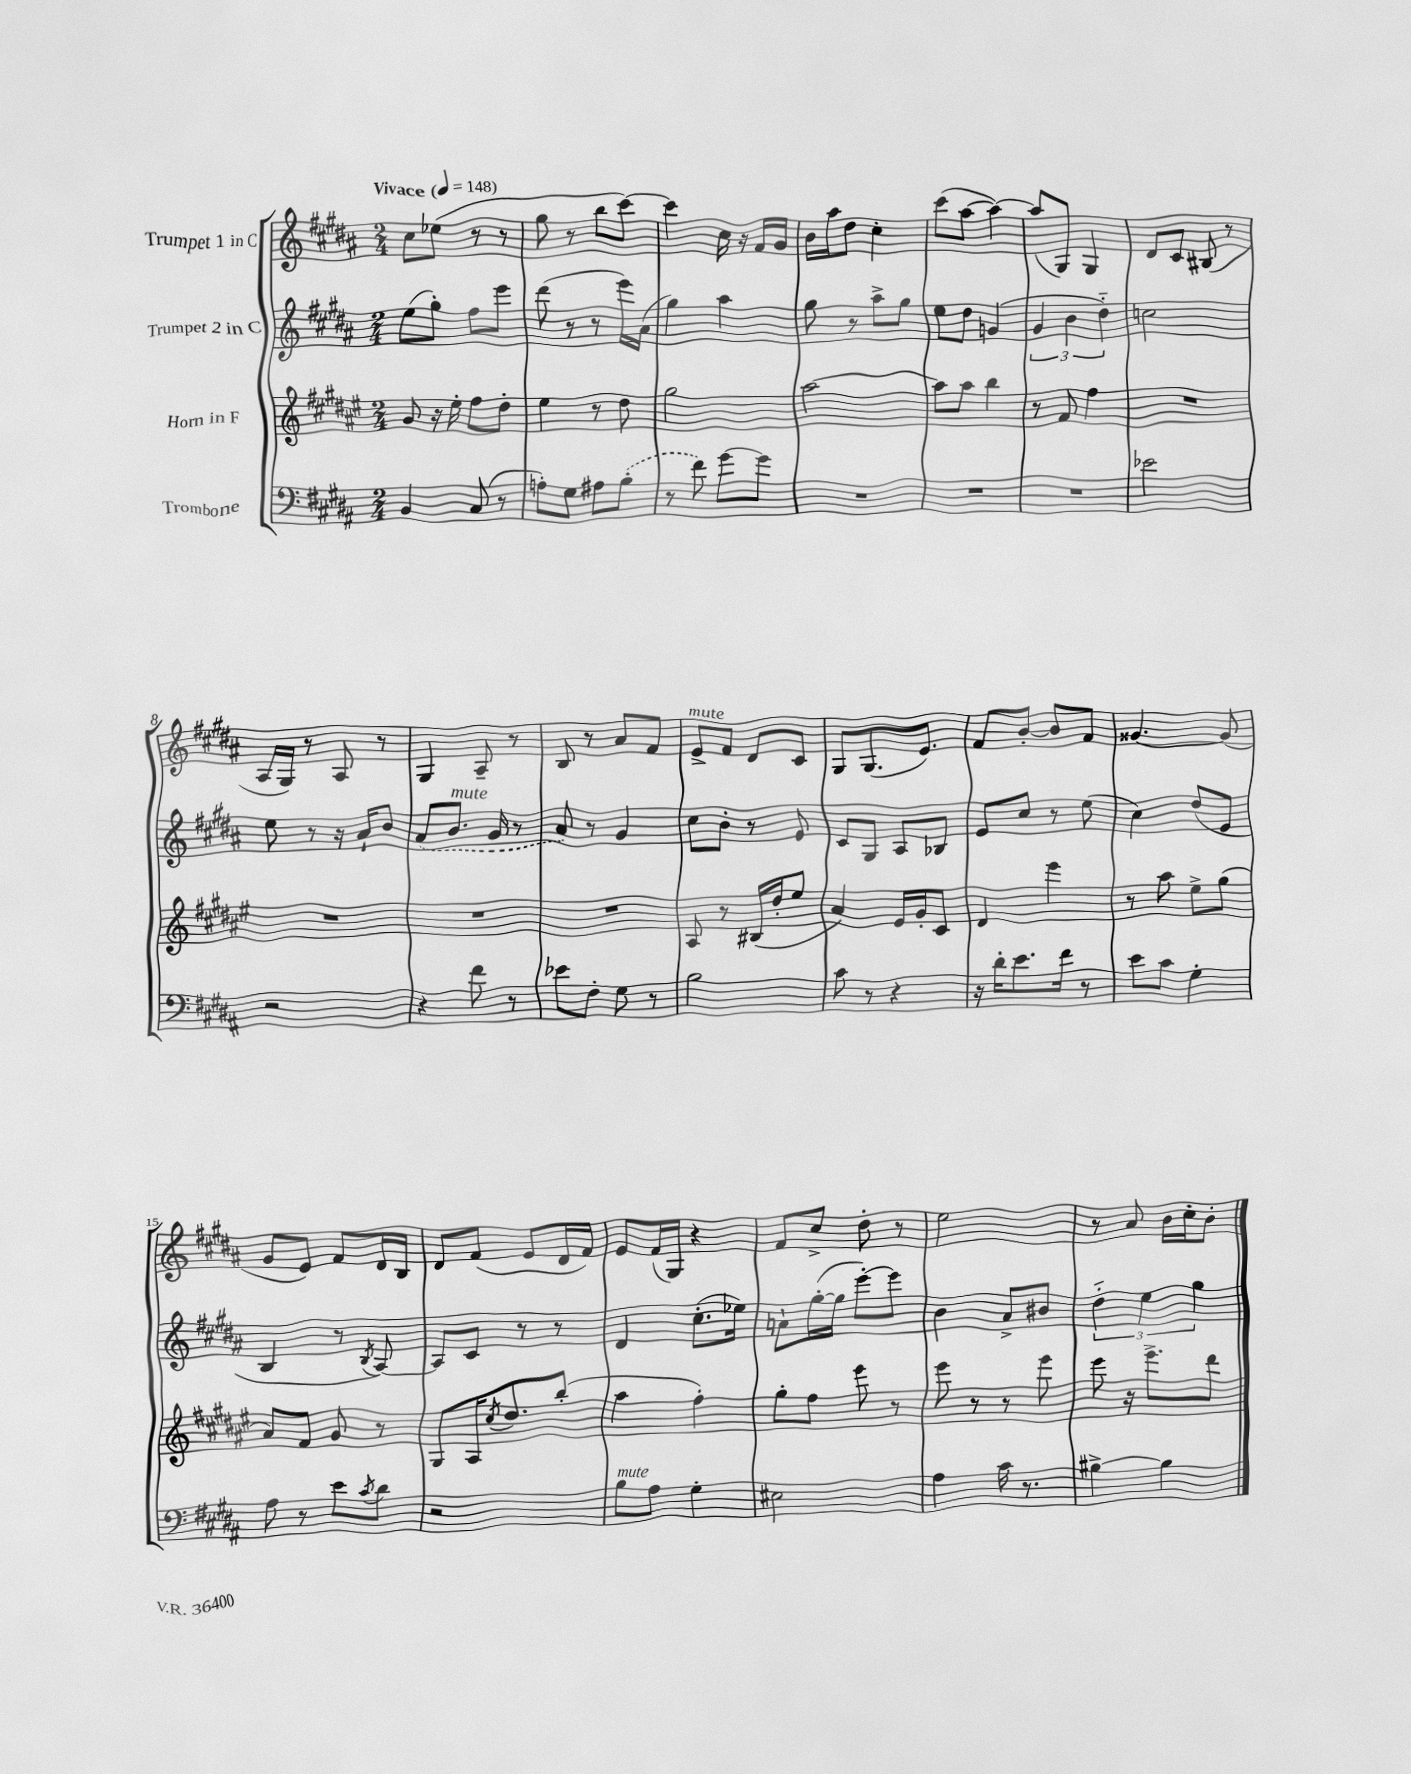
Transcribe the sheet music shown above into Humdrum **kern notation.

**kern	**kern	**kern	**kern
*staff4	*staff3	*staff2	*staff1
*clefF4	*clefG2	*clefG2	*clefG2
*k[f#c#g#d#a#]	*k[f#c#g#d#a#e#]	*k[f#c#g#d#a#]	*k[f#c#g#d#a#]
*M2/4	*M2/4	*M2/4	*M2/4
*MM148	*MM148	*MM148	*MM148
4BB	8g#	(8ee	8cc#
.	16r	8gg#')	(8ee-
.	16ee#'	.	.
(8C#	8ff#	8ff#	8r
8r	8dd#'	8eee	8r
=	=	=	=
8A')	4ee#	(8ddd#	8gg#
8G#	.	8r	8r
8A#	8r	8r	8bb
(8B'	8dd#	16eee)	[8ccc#)
.	.	(16a#	.
=	=	=	=
8r	2gg#	4gg#)	4ccc#]
8f#)	.	.	.
[8g#	.	4aa#	16cc#
.	.	.	16r
8g#]	.	.	16f#
.	.	.	16g#
=	=	=	=
2r	[2aa#	8gg#	16b
.	.	.	16aa#
.	.	8r	8dd#
.	.	8aa#^	4cc#'
.	.	8gg#	.
=	=	=	=
2r	8aa#]	8ee	(8ccc#
.	8aa#	8dd#	[8aa#
.	4bb	(4g	4aa#_)
=	=	=	=
2r	8r	6g#	(8aa#]
.	8f#	.	8G#)
.	.	6b	.
.	4ff#	.	4G#
.	.	6dd#'~)	.
=	=	=	=
2e-	2r	2cc	8d#
.	.	.	8c#
.	.	.	(8B#
.	.	.	8r
=	=	=	=
2r	2r	8ee	16A#
.	.	.	16G#)
.	.	8r	8r
.	.	16r	8A#
.	.	16a#`	.
.	.	8b	8r
=	=	=	=
4r	2r	(8a#	4G#
.	.	8.b	.
8f#	.	.	8A#~
.	.	16g#	.
8r	.	8r	8r
=	=	=	=
8e-	2r	8a#)	8B
8F#'	.	8r	8r
8G#	.	4g#	8a#
8r	.	.	8f#
=	=	=	=
2B	8A#	8cc#	8e^
.	8r	8b'	8f#
.	(16B#	8r	8d#
.	16dd#'	.	.
.	8ee#	8e	8c#
=	=	=	=
8c#	4a#)	8c#	8G#
8r	.	8G#	(8.G#
4r	16e#	8A#	.
.	16g#'	.	8.e)
.	8c#	8B-	.
=	=	=	=
16r	4d#	8e	8f#
16d#'	.	.	.
8.e	.	8cc#	[8b'
.	4eee#	8r	8b]
16f#	.	.	.
8r	.	(8ee	8f#
=	=	=	=
8e	8r	4cc#)	[4.g##
8c#	8aa#	.	.
4G#'	8ee#^	(8dd#	.
.	(8gg#	8e	(8g##]
=	=	=	=
8A#	8a#)	4B	8g#
8r	8f#	.	8e)
8e	8g#	8r	8f#
8qc#	.	8qB	.
8d#	8r	[8A#)	16d#
.	.	.	16B
=	=	=	=
2r	8G#	8A#]	8d#
.	16A#	8c#	(8f#
.	8qcc#	.	.
.	8.dd#	.	.
.	.	8r	8e
.	(8bb'	8r	16d#
.	.	.	16f#)
=	=	=	=
8B	4aa#	4d#	8e
8A#	.	.	(16f#
.	.	.	16G#)
4G#'	4ff#')	(8.cc#'	4r
.	.	16ee-)	.
=	=	=	=
2E#	8gg#'	8a`	8f#
.	8ff#	([16gg#'	8cc#^
.	.	16gg#]	.
.	8eee#	[8eee')	8dd#'
.	8r	8eee]	8r
=	=	=	=
4A#	8eee#	4b	2ee
.	8r	.	.
16c#	8r	8a#^	.
8.r	.	.	.
.	8eee#	8b#	.
=	=	=	=
[4B#^	8eee#	6dd#'~	8r
.	16r	.	8a#
.	.	6ee	.
.	8.eee#^	.	.
4B#]	.	.	16b
.	.	.	16cc#'
.	.	6gg#	.
.	8ddd#	.	8b'
==	==	==	==
*-	*-	*-	*-
